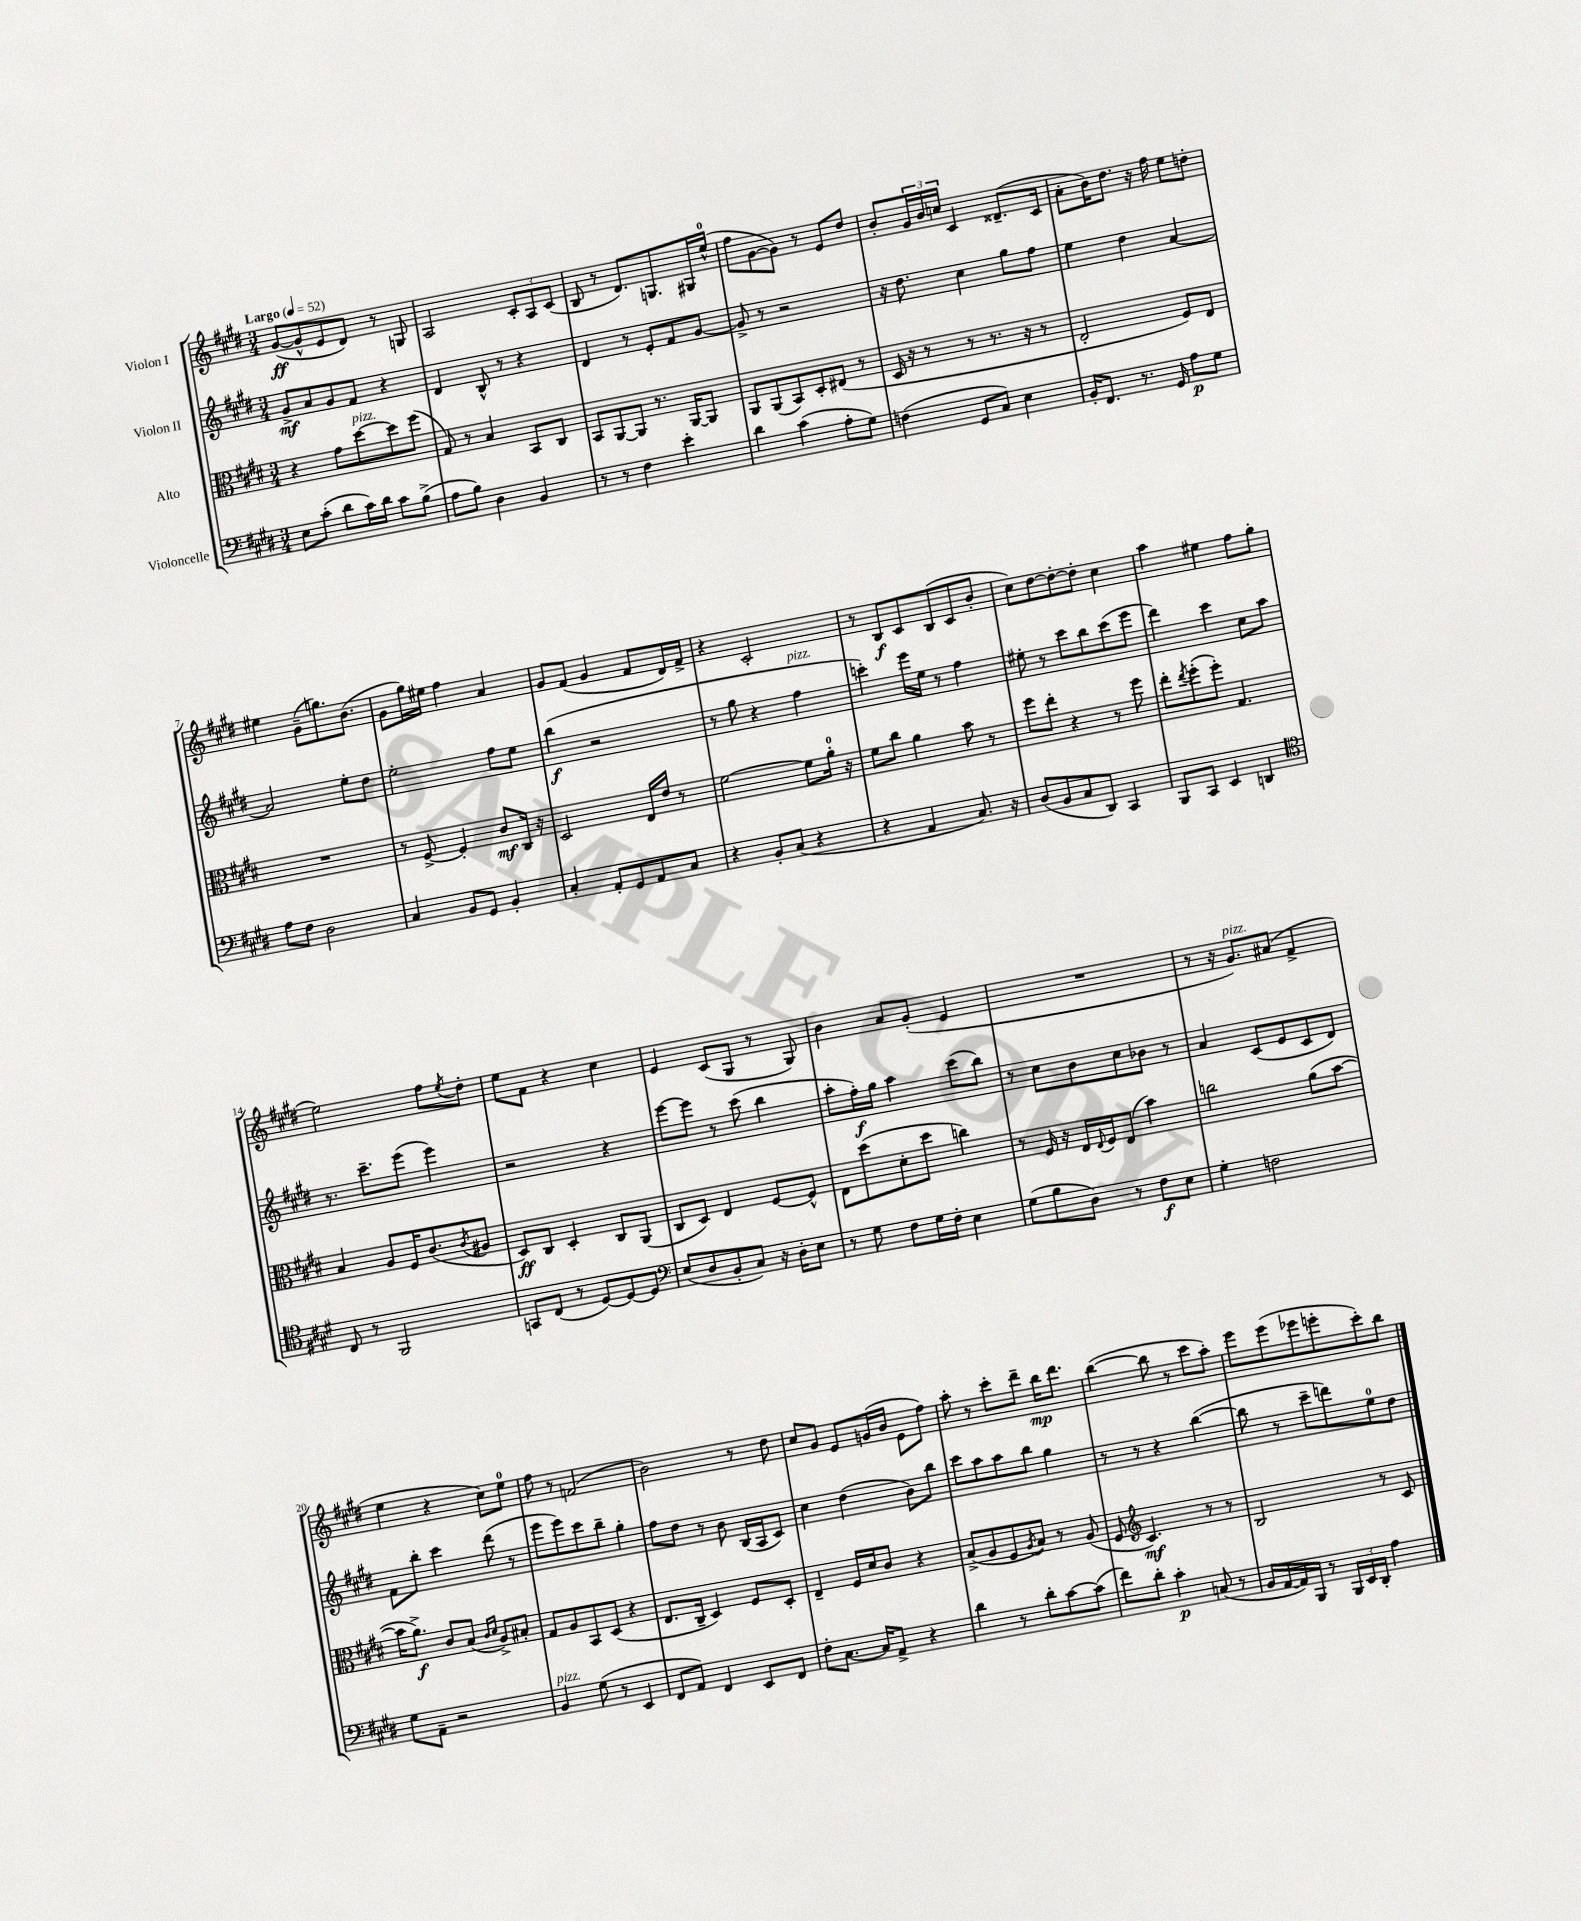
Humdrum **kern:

**kern	**kern	**kern	**kern
*staff4	*staff3	*staff2	*staff1
*clefF4	*clefC3	*clefG2	*clefG2
*k[f#c#g#d#]	*k[f#c#g#d#]	*k[f#c#g#d#]	*k[f#c#g#d#]
*M3/4	*M3/4	*M3/4	*M3/4
*MM52	*MM52	*MM52	*MM52
8E\L	4r	8g#^/L	([8g#/L
(8c#'\J	.	8a/	8g#^^/]
8d#\L	8g#\L	8g#/	8e/
16c#\L)	[8dd#\	8f#/J	8d#/J)
16d#\JJ	.	.	.
8c#\L	8dd#\]	4r	8r
(8B^\J	(8ff#\J	.	8G/
=	=	=	=
8A\L	8G#/)	4d#/	2A/
8B\J)	8r	.	.
4D#\	4B/	8B^^/	.
.	.	8r	.
4BB/	8BB/L	4r	12c#'/L
.	.	.	12A/
.	8C#/J	.	.
.	.	.	(12c#/J
=	=	=	=
8r	8BB/L	4d#/	8B/
8r	[8AA/	.	8r
4F#\	8AA/]J	8r	8.d#/L)
.	8.r	8e'/L	.
.	.	.	8.G/
4e'\	.	8f#/	.
.	[16AA/LK	.	.
.	8AA/]J	[8g#/J	16G#/L
.	.	.	(16ee^^/JJ
=	=	=	=
4d#\	8AA/L	8g#^/]	8ff#\L
.	(8AA/	8r	[8g#\
(4c#\	8BB/)	2r	8g#\]J)
.	8D#'/	.	8r
8A'\L	(8E#/J	.	8e/L
8G#\J)	8r	.	8dd#/J
=	=	=	=
(4F\	16D#/	16r	8b'/L
.	16r	8.dd#\	.
.	8r	.	24g#/L
.	.	.	24b/
.	.	.	24cc/JJ
8GG#/L	8r	4cc#\	4c#/
8C#/J)	8.r	.	.
4E\	.	8gg#\L	(8.d##~/L
.	16r	.	.
.	8r	8ff#\J	.
.	.	.	16c#/Jk
=	=	=	=
16BB'/LK	2E'/	4ee\	8a'\L
8.FF#/J	.	.	.
.	.	.	16b\K)
.	.	.	8.dd#\J
8.r	.	4dd#\	.
.	.	.	16r
16GG#/	.	.	16ff#\
8A\L	8F#/L)	[4a/	8ee\L
8G#\J	8E/J	.	8dd'\J
=	=	=	=
8A\L	2.r	2a/]	4ee#\
8F#\J	.	.	.
2D#\	.	.	(8g#~\L
.	.	.	8.gg\)
.	.	8ee'\L	.
.	.	.	(8.b\J
.	.	8dd#\J	.
=	=	=	=
4C#/	8r	2ee'\	8g#\L
.	[8F#^/	.	16gg#\L)
.	.	.	16ee#\JJ
8BB/L	4F#'/]	.	4ff#\
8GG#/J	.	.	.
4BB'/	8c#/L	8ff#\L	4a/
.	16C#/Jk	8ee\J	.
.	16r	.	.
=	=	=	=
4C#'/	2D#/	(4bb\	8g#/L
.	.	.	(8f#/J
8AA'/L	.	2r	4g#/
8GG#/	.	.	.
8AA/	16E/LL	.	8f#/L
.	16e/JJ	.	.
8C#/J	8r	.	16d#/L)
.	.	.	16f#^/JJ
=	=	=	=
4r	[2f#\	8r	4r
.	.	8gg#\	.
8BB'/L	.	4r	2c#'/
(8C#/J	.	.	.
4r	8f#\]L	4ff#\	.
.	16a'\Jk	.	.
.	16r	.	.
=	=	=	=
4r	8f#\L	4ccc'\)	8r
.	8cc#\J	.	8B/L
4AA/	4a\	16eee\LL	8c#/
.	.	16ee\JJ	.
.	.	8r	(8B/
8.C#/)	8b\	4ff#\	8c#/
.	8r	.	8b'/J
16r	.	.	.
=	=	=	=
(8D#/L	8ff#\L	8ee#'\	8cc#\L)
8BB/	8ee'\J	8r	[8dd#\
8C#/	4r	8ccc#\L	8dd#'\_
8DD#/J)	.	8bb\	8dd#'\]J
4CC#/	8r	(8ccc#\	4cc#\
.	8ff#\	8eee\J	.
=	=	=	=
8BBB/L	8ee'\L	4ddd#\)	4aa\
.	8qee/	.	.
8CC#/J	(8ff#'\	.	.
4EE/	8ff#'\J)	4ccc#\	4ee#\
.	4.G#/	.	.
4DD/	.	8cc#\L	8ff#\L
.	.	8aa\J	(8gg#\J
=	=	=	=
*clefC4	*	*	*
8C#/	4B/	8.r	2ee\)
8r	.	.	.
.	.	8.ccc#~\L	.
2FF#/	8A/L	.	.
.	16F#/K	(8eee\J	.
.	(8.c#/	.	.
.	.	4eee\)	8ff#\L
.	8qc#/	.	8qee/
.	8A#/J	.	8dd#'\J
=	=	=	=
8GG/L	8D#/L)	2r	8ee\L
(8C#/J	8C#/J	.	8f#\J
8r	4D#'/	.	4r
[8D#/L)	.	.	.
8D#/_	8C#/L	4r	4cc#\
8D#/]J	(8AA/J	.	.
=	=	=	=
*clefF4	*	*	*
(8E/L	8C#/L	[8eee\L	4e/
8D#/	8D#/J)	8eee\]J	.
8BB'/	4E/	8r	(8c#/L
8C#/J)	.	(8ccc#\	8G#/J
16r	[8F#/L	4bb\	8r
16D#'\LK	.	.	.
8E\J	8F#^^/]J	.	8G#/)
=	=	=	=
8r	8E\L	8aa'\L	4b\
8G#\	(8dd#\	16ff#'\L)	.
.	.	16gg#\JJ	.
8F#\L	8d#'\	4aa\	8a/L
16G#\L	8dd#\J	.	(8g#'/J
16F#'\JJ	.	.	.
4E\	4cc\)	(8ccc#\L	4e/
.	.	8bb\J)	.
=	=	=	=
(8G#\L	8r	8r	2.r
8B\	16F#/	8cc#\L	.
.	16r	.	.
8D#\J)	16E/LL	8b\	.
.	8qqE/	.	.
.	16F#/J	.	.
8r	(8E/J	8cc#\	.
8F#\L	4b\)	8b-\J	.
8E\J	.	8r	.
=	=	=	=
4G#'\	2cc\	4a/	8r
.	.	.	16r
.	.	.	8.g#/L)
2F\	.	(8c#/L	.
.	.	8e/	(8a#/J
.	(8a\L	8c#/	4f#^/
.	[8b\J	8d#/J)	.
=	=	=	=
8G#\L	16b\]LK	8f#\L	4ee\
.	8.a^\J)	.	.
8AA~\J	.	8bb'\J	.
2r	8c#/L	4ccc#\	4r
.	(8B/J	.	.
.	16qqc#/LL	.	.
.	16qqd#/JJ	.	.
.	8A^/L)	(8ddd#\	8cc#\L)
.	8B#'/J	8r	8ee\J
=	=	=	=
4BB/	8G#/L	8eee\L	8ff#\
.	8A/	8eee\)	8r
(8G#\	8BB/	8ccc#\	(2f/
8r	(8D#/J	8bb~\J	.
4EE/	4r	4gg#'\	.
=	=	=	=
8FF#/L	8.E/L	8ff#\L	2b\)
8AA/J)	.	8dd#\J	.
.	16C#~/Jk	.	.
4FF#/	4D#/)	8r	.
.	.	8b\	.
8EE/L	8F#/L	(16B/LL	8r
.	.	16A/J	.
8FF#/J	8D#'/J	8c#/J)	8dd#\
=	=	=	=
8F#'\L	4E~/	4cc#\	8cc#/L
[8.C#\J	.	.	8g#/J
.	16F#/LL	(4dd#\	8e/L
16C#/]LK	16d#/J	.	.
8AA^/J	8c#/J	.	(16g/L
.	.	.	16b/JJ
4r	4r	8b\L)	8e\L
.	.	8bb\J	8ff#\J)
=	=	=	=
4d#\	(8B^/L	8ccc#\L	8aa'\
.	8A/	8aa\	8r
8r	8F#/	8aa\	8ccc#'\L
.	8qA/	.	.
8d#'\L	8B/J)	8bb\J	8ddd#~\J
[8c#\	8r	4gg#\	16bb\LK
.	.	.	8.ddd#\J
(8c#\]J	(8A/	.	.
=	=	=	=
8f#\L)	8F#/	8r	([4bb\
*	*clefG2	*	*
8d#'\J	4.c#/)	8r	.
4c#'\	.	4r	8bb\]
.	.	.	8r
(8C/	8r	([4bb\	8ccc#\L
8r	8r	.	8aa'\J)
=	=	=	=
16BB/LL	2B/	8bb\]	8eee\L
[16AA/	.	.	.
16AA/])	.	8r	(8eee\
16BBB/JJ	.	.	.
8r	.	8ccc#~\L	8eee-\
24BBB/LL	.	8ddd\)	8eee'\
24EE/	.	.	.
24DD#'/JJ	.	.	.
4A\	8r	8ee\	8ccc#'\)
.	8c#/	8dd#\J	8bb\J
==	==	==	==
*-	*-	*-	*-
